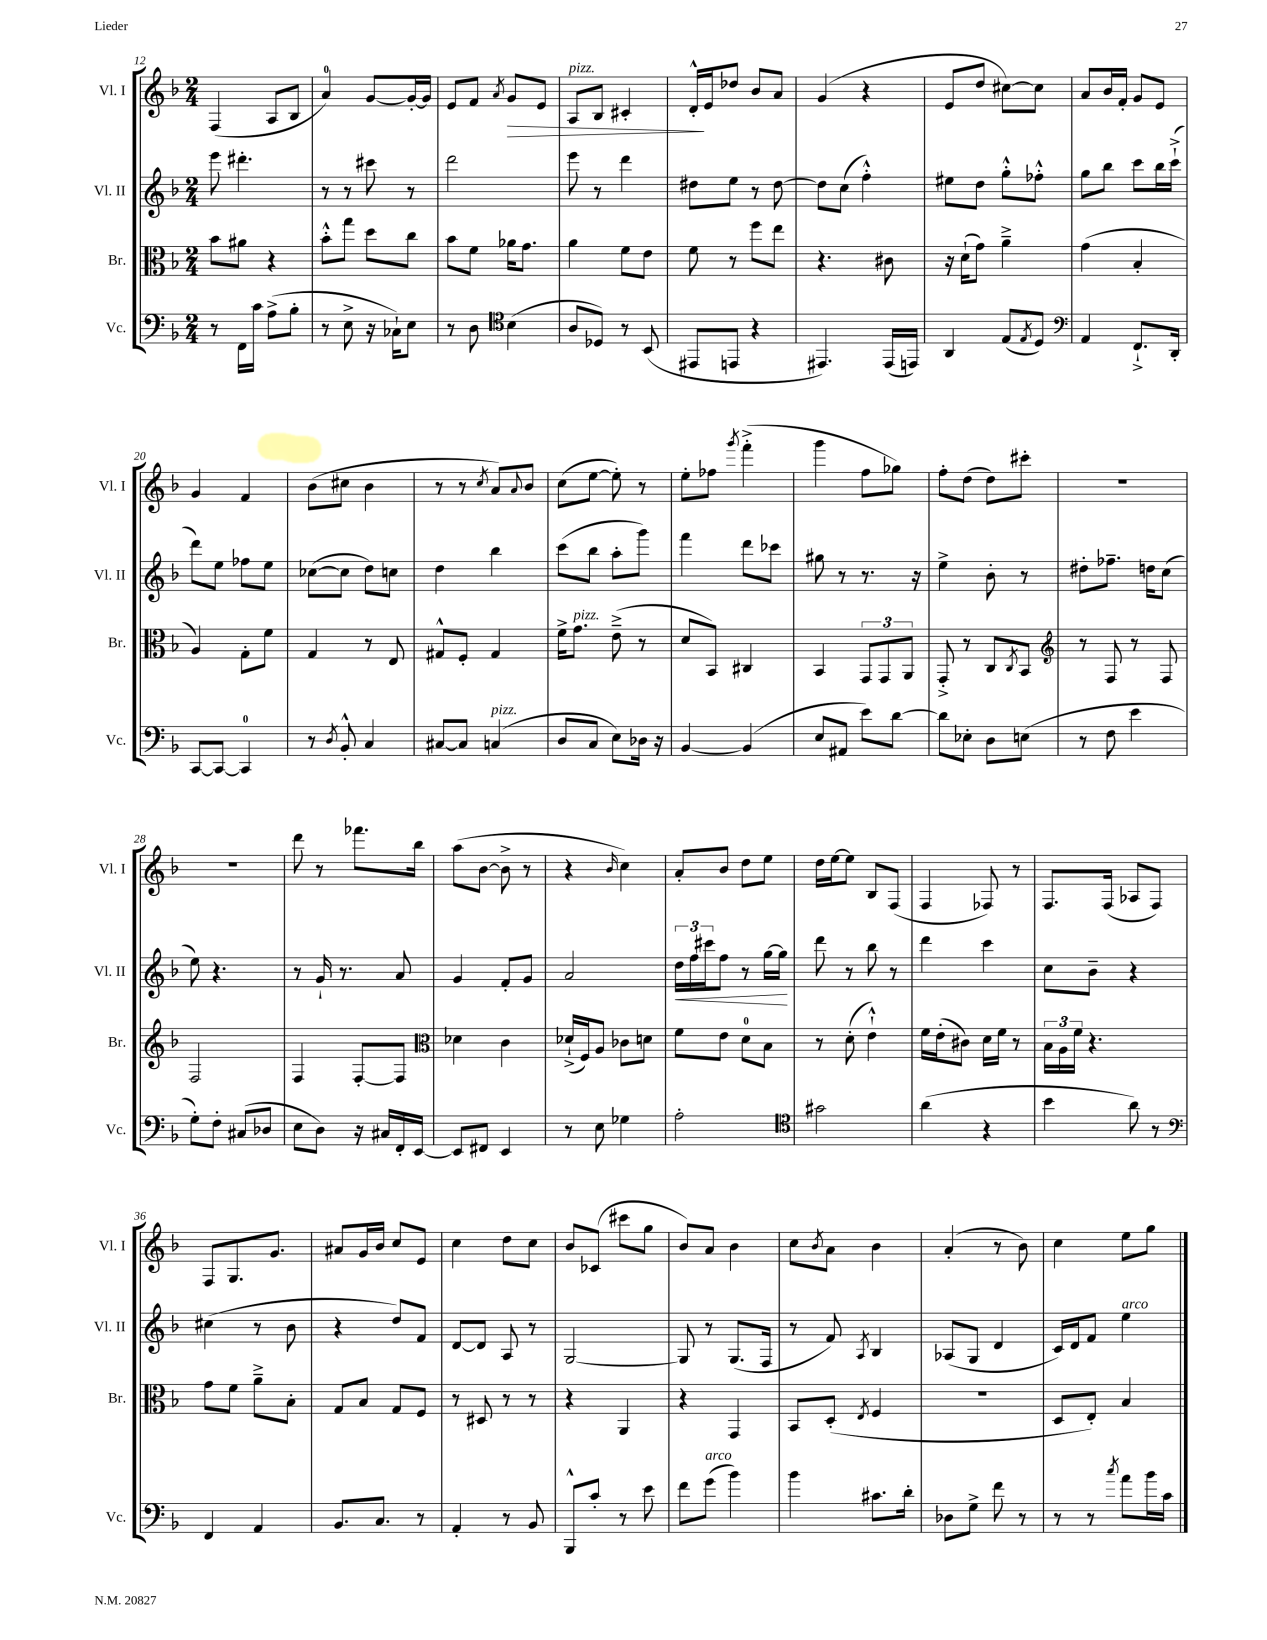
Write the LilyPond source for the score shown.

<<
\new StaffGroup <<
\new Staff = "s0" \with { instrumentName = "Vl. I" shortInstrumentName = "Vl. I" } {
    \clef treble \key f \major \numericTimeSignature \time 2/4
    f4( a8 bes8 |
    a'4-0) g'8~ g'16~-. g'16 |
    e'8 f'8 \acciaccatura { a'8 } g'8\> e'8 |
    a8^\markup { \italic "pizz." } bes8 cis'4-. |
    d'16-.-^\! e'16 des''8 bes'8 a'8 |
    g'4( r4 |
    e'8 d''8 cis''8~) cis''8 |
    a'8 bes'16 f'16-. g'8 e'8 |
    g'4 f'4 |
    bes'8( cis''8 bes'4 |
    r8 r8 \acciaccatura { c''8 } a'8) \appoggiatura { a'8 } bes'8 |
    c''8( e''8~ e''8-.) r8 |
    e''8-. fes''8 \acciaccatura { g'''8 } f'''4-.->( |
    g'''4 f''8 ges''8) |
    f''8-. d''8( d''8) cis'''8-. |
    r2 |
    R2 |
    d'''8 r8 fes'''8. bes''16 |
    a''8( bes'8~ bes'8-> r8 |
    r4 \grace { bes'16 } c''4) |
    a'8-. bes'8 d''8 e''8 |
    d''16 e''16~ e''8 bes8 f8( |
    f4 fes8) r8 |
    f8. f16( aes8 f8) |
    f8 g8. g'8. |
    ais'8 g'16 bes'16 c''8 e'8 |
    c''4 d''8 c''8 |
    bes'8 ces'8( cis'''8 g''8 |
    bes'8) a'8 bes'4 |
    c''8 \acciaccatura { bes'8 } a'8 bes'4 |
    a'4-.( r8 bes'8) |
    c''4 e''8 g''8 \bar "|." |
}
\new Staff = "s1" \with { instrumentName = "Vl. II" shortInstrumentName = "Vl. II" } {
    \clef treble \key f \major \numericTimeSignature \time 2/4
    e'''8 dis'''4.-. |
    r8 r8 cis'''8 r8 |
    d'''2 |
    e'''8 r8 d'''4 |
    dis''8 e''8 r8 dis''8~ |
    dis''8 c''8( f''4-.-^) |
    eis''8 d''8 g''8-.-^ fes''8-.-^ |
    g''8 bes''8 c'''8 bes''16 c'''16-!->( |
    d'''8) e''8 fes''8 e''8 |
    ces''8~( ces''8 d''8) c''8 |
    d''4 bes''4 |
    c'''8( bes''8 a''8-. g'''8) |
    f'''4 d'''8 ces'''8 |
    gis''8 r8 r8. r16 |
    e''4-> bes'8-. r8 |
    dis''8-. fes''8.-- d''16 c''8( |
    e''8) r4. |
    r8 g'16-! r8. a'8 |
    g'4 f'8-. g'8 |
    a'2 |
    \tuplet 3/2 { d''16\< f''16 cis'''16 } f''8 r8 g''16~ g''16\! |
    d'''8 r8 bes''8 r8 |
    d'''4 c'''4 |
    c''8 bes'8-- r4 |
    cis''4( r8 bes'8 |
    r4 d''8) f'8 |
    d'8~ d'8 a8 r8 |
    g2~ |
    g8 r8 g8.( f16 |
    r8 f'8) \acciaccatura { a8 } bes4 |
    aes8( g8 d'4 |
    c'16) d'16 f'8 e''4^\markup { \italic "arco" } \bar "|." |
}
\new Staff = "s2" \with { instrumentName = "Br." shortInstrumentName = "Br." } {
    \clef alto \key f \major \numericTimeSignature \time 2/4
    bes'8 ais'8 r4 |
    bes'8-.-^ g''8 d''8 c''8 |
    bes'8 f'8 aes'16 g'8. |
    a'4 f'8 e'8 |
    f'8 r8 f''8 e''8 |
    r4. cis'8 |
    r16 d'16-!( g'8) a'4---> |
    g'4( bes4-. |
    a4) g8-. f'8 |
    g4 r8 e8 |
    gis8-^ f8-. gis4 |
    f'16-> g'8.^\markup { \italic "pizz." } e'8--->( r8 |
    d'8 bes,8) cis4 |
    bes,4 \tuplet 3/2 { g,8 g,8 a,8 } |
    g,8-.-> r8 c8 \acciaccatura { c8 } bes,8 |
    \clef treble r8 f8 r8 f8 |
    f2 |
    f4 f8~-. f8 |
    \clef alto des'4 c'4 |
    des'16-!->( f16) a8 ces'8 d'8 |
    f'8 e'8 d'8-0 bes8 |
    r8 d'8-.( e'4-!-^) |
    f'16 e'16-.( cis'8) d'16 f'16 r8 |
    \tuplet 3/2 { bes16 a16 f'16 } r4. |
    g'8 f'8 a'8---> bes8-. |
    g8 bes8 g8 f8 |
    r8 dis8 r8 r8 |
    r4 a,4 |
    r4 g,4 |
    bes,8 d8-.( \acciaccatura { e8 } f4 |
    r2 |
    d8 e8-.) bes4 \bar "|." |
}
\new Staff = "s3" \with { instrumentName = "Vc." shortInstrumentName = "Vc." } {
    \clef bass \key f \major \numericTimeSignature \time 2/4
    r8 f,16 c'16 a8->( bes8-. |
    r8 e8-> r16 ces16-!) e8 |
    r8 d8 \clef tenor bes4( |
    a8 des8) r8 bes,8( |
    eis,8 e,8 r4 |
    eis,4.) eis,16( e,16) |
    a,4 e8( \acciaccatura { e8 } d8) |
    \clef bass a,4 f,8.-!-> d,16-. |
    c,8~ c,8~ c,4-0 |
    r8 \acciaccatura { d8 } bes,8-.-^ c4 |
    cis8~ cis8 c4^\markup { \italic "pizz." }( |
    d8 c8 e8) des16 r16 |
    bes,4~ bes,4( |
    e8 ais,8 e'8) d'8~ |
    d'8 ees8-. d8 e8( |
    r8 f8 e'4 |
    g8-.) f8-. cis8( des8 |
    e8 d8) r16 cis16 f,16-. e,16~ |
    e,8 fis,8 e,4 |
    r8 e8 ges4 |
    a2-. |
    \clef tenor gis'2 |
    a'4( r4 |
    bes'4 a'8) r8 |
    \clef bass f,4 a,4 |
    bes,8. c8. r8 |
    a,4-. r8 bes,8 |
    bes,,8-^ c'8-. r8 e'8 |
    f'8 g'8^\markup { \italic "arco" }( bes'4) |
    bes'4 cis'8. d'16-. |
    des8 g8-> f'8 r8 |
    r8 r8 \acciaccatura { c''8 } a'8 bes'16 c'16 \bar "|." |
}
>>
>>
\layout { \context { \Score currentBarNumber = #12 } }
